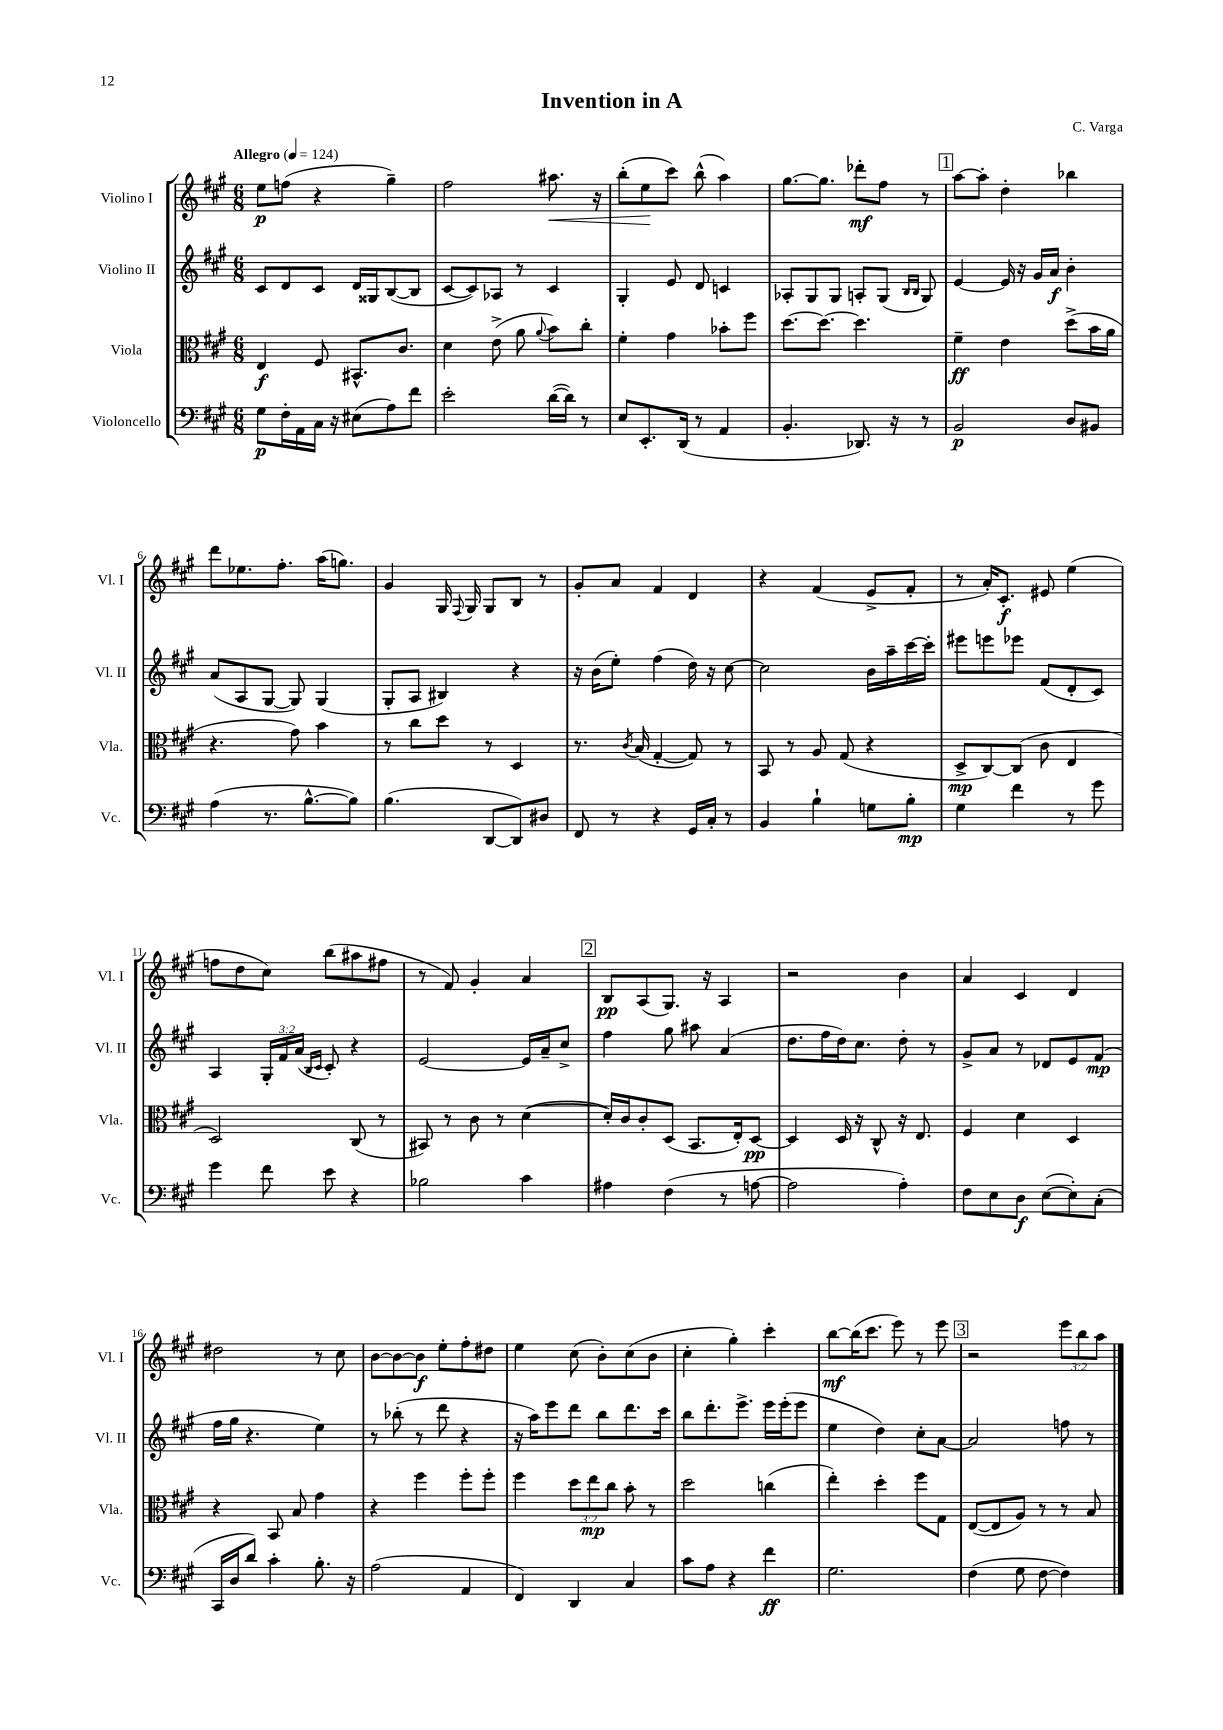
\header { title = "Invention in A" composer = "C. Varga" }
<<
\new StaffGroup <<
\new Staff = "s0" \with { instrumentName = "Violino I" shortInstrumentName = "Vl. I" } {
    \clef treble \key a \major \numericTimeSignature \time 6/8 \override Staff.TupletNumber.text = #tuplet-number::calc-fraction-text \tempo "Allegro" 4 = 124
    \autoBeamOff e''8[\p f''8]( r4 gis''4--) |
    fis''2 ais''8.\< r16 |
    b''8[-.( e''8\! cis'''8]) b''8-^( a''4) |
    gis''8.[~ gis''8.] des'''8[-.\mf fis''8] r8 |
    \mark \markup { \box "1" } a''8[~ a''8]-. d''4-. bes''4 |
    d'''8[ ees''8. fis''8.]-. a''16[( g''8.]) |
    gis'4 gis16 \appoggiatura { fis8 } gis16 gis8[ b8] r8 |
    gis'8[-. a'8] fis'4 d'4 |
    r4 fis'4( e'8[-> fis'8]-. |
    r8 a'16[-.) cis'8.]-.\f eis'8 e''4( |
    f''8[ d''8 cis''8]) b''8[( ais''8 fis''8] |
    r8 fis'8) gis'4-. a'4 |
    \mark \markup { \box "2" } b8[\pp a8( gis8.]) r16 a4 |
    r2 b'4 |
    a'4 cis'4 d'4 |
    dis''2 r8 cis''8 |
    b'8[~ b'8~ b'8]\f e''8[-. fis''8-. dis''8] |
    e''4 cis''8( b'8[-.) cis''8( b'8] |
    cis''4-. gis''4-.) cis'''4-. |
    b''8[~\mf b''16( cis'''8.] e'''8) r8 e'''8 |
    \mark \markup { \box "3" } r2 \tuplet 3/2 { e'''8[ b''8 a''8] } \bar "|." |
}
\new Staff = "s1" \with { instrumentName = "Violino II" shortInstrumentName = "Vl. II" } {
    \clef treble \key a \major \numericTimeSignature \time 6/8 \override Staff.TupletNumber.text = #tuplet-number::calc-fraction-text
    \autoBeamOff cis'8[ d'8 cis'8] d'16[ gisis16 b8~( b8] |
    cis'8[~ cis'8) aes8] r8 cis'4 |
    gis4-. e'8 d'8 c'4 |
    aes8[-. gis8 gis8] a8[-. gis8]( \grace { b16[ b16] } gis8) |
    \mark \markup { \box "1" } e'4~ e'16 r16 gis'16[ a'16]\f b'4-. |
    a'8[( a8 gis8]~ gis8) gis4( |
    gis8[-. a8] bis4) r4 |
    r16 b'16[( e''8]-.) fis''4( d''16) r16 cis''8~ |
    cis''2 b'16[ a''16-- cis'''16~ cis'''16]-. |
    eis'''8[ e'''8 ees'''8] fis'8[( d'8-. cis'8]) |
    a4 \tuplet 3/2 { gis16[-. fis'16 a'16]( } \grace { b16[ cis'16] } cis'8-.) r4 |
    e'2~ e'16[ a'16-- cis''8]-> |
    \mark \markup { \box "2" } fis''4 gis''8 ais''8 a'4( |
    d''8.[ fis''16 d''16) cis''8.] d''8-. r8 |
    gis'8[-> a'8] r8 des'8[ e'8 fis'8]\mp( |
    fis''16[ gis''16] r4. e''4) |
    r8 bes''8-.( r8 d'''8 r4 |
    r16 a''16[) e'''8 d'''8] b''8[ d'''8. cis'''16] |
    b''8[ d'''8.-. e'''8.]-> e'''16[ e'''16-.( e'''8] |
    e''4 d''4) cis''8[-. a'8]~ |
    \mark \markup { \box "3" } a'2 f''8 r8 \bar "|." |
}
\new Staff = "s2" \with { instrumentName = "Viola" shortInstrumentName = "Vla." } {
    \clef alto \key a \major \numericTimeSignature \time 6/8 \override Staff.TupletNumber.text = #tuplet-number::calc-fraction-text
    \autoBeamOff e4\f fis8 bis,8.[-^ cis'8.] |
    d'4 e'8->( a'8 \appoggiatura { a'8 } b'8[) cis''8]-. |
    fis'4-. gis'4 bes'8[-. fis''8] |
    d''8.[~ d''8.]~ d''4. |
    \mark \markup { \box "1" } fis'4--\ff e'4 d''8[->( b'16 a'16] |
    r4. gis'8) b'4 |
    r8 cis''8[ d''8] r8 d4 |
    r8. \acciaccatura { cis'8 } b16( gis4~-. gis8) r8 |
    b,8 r8 a8 gis8( r4 |
    d8[->\mp cis8~) cis8]( cis'8 e4 |
    d2) cis8( r8 |
    bis,8) r8 cis'8 r8 d'4~( |
    \mark \markup { \box "2" } d'16[-.) cis'16 cis'8-. d8]( b,8.[ e16-.) d8]~\pp |
    d4 d16 r16 cis8-^ r16 e8. |
    fis4 d'4 d4 |
    r4 b,8 b8 gis'4 |
    r4 fis''4 fis''8[-. fis''8]-. |
    fis''4 \tuplet 3/2 { d''8[ e''8\mp cis''8] } b'8-. r8 |
    d''2 c''4( |
    e''4-.) d''4-. fis''8[ gis8] |
    \mark \markup { \box "3" } e8[~( e8 a8]) r8 r8 b8 \bar "|." |
}
\new Staff = "s3" \with { instrumentName = "Violoncello" shortInstrumentName = "Vc." } {
    \clef bass \key a \major \numericTimeSignature \time 6/8
    \autoBeamOff gis8[\p fis16-. a,16 cis16] r16 eis8[( a8) fis'8] |
    e'2-. d'16[~( d'16]) r8 |
    e8[ e,8.-. d,16]( r8 a,4 |
    b,4.-. des,8.) r16 r8 |
    \mark \markup { \box "1" } b,2\p d8[ bis,8] |
    a4( r8. b8.[~-^ b8]) |
    b4.( d,8[~ d,8) dis8] |
    fis,8 r8 r4 gis,16[ cis16]-. r8 |
    b,4 b4-! g8[ b8]-.\mp |
    gis4 fis'4 r8 gis'8 |
    gis'4 fis'8 e'8 r4 |
    bes2 cis'4 |
    \mark \markup { \box "2" } ais4 fis4( r8 a8~ |
    a2 a4-.) |
    fis8[ e8 d8]\f e8[~( e8-.) cis8]-.( |
    cis,16[ d16 d'8]) cis'4-. b8.-. r16 |
    a2( a,4 |
    fis,4) d,4 cis4 |
    cis'8[ a8] r4 fis'4\ff |
    gis2. |
    \mark \markup { \box "3" } fis4( gis8 fis8~ fis4) \bar "|." |
}
>>
>>
